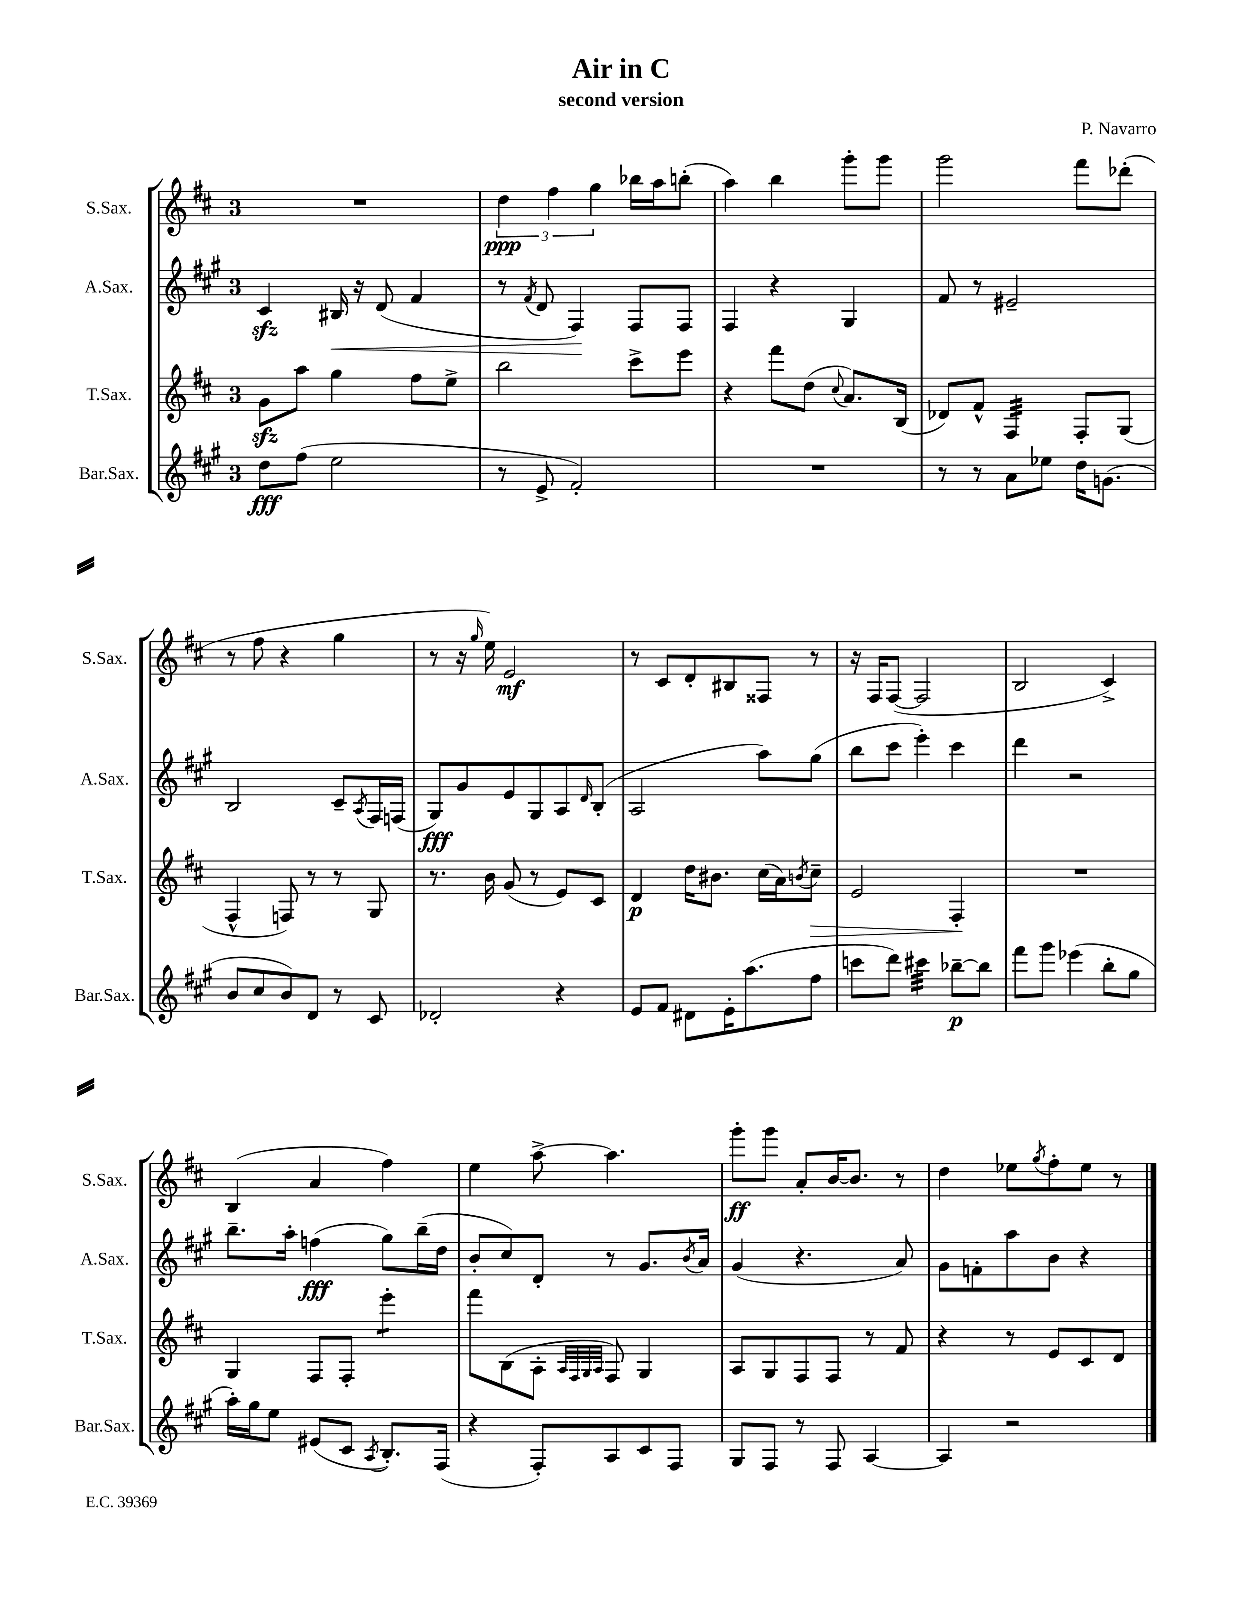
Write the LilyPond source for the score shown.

\header { title = "Air in C" composer = "P. Navarro" subtitle = "second version" }
<<
\new StaffGroup <<
\new Staff = "s0" \with { instrumentName = "S.Sax." shortInstrumentName = "S.Sax." } {
    \clef treble \key d \major \once \override Staff.TimeSignature.style = #'single-digit \time 3/4
    R2. |
    \tuplet 3/2 { d''4\ppp fis''4 g''4 } bes''16 a''16 b''8-.( |
    a''4) b''4 g'''8-. g'''8 |
    g'''2 fis'''8 des'''8-.( |
    r8 fis''8 r4 g''4 |
    r8 r16 \grace { g''16 } e''16) e'2\mf |
    r8 cis'8 d'8-. bis8 fisis8 r8 |
    r16 fis16 fis8~( fis2 |
    b2 cis'4->) |
    b4( a'4 fis''4) |
    e''4 a''8~-> a''4. |
    g'''8-.\ff g'''8 a'8-. b'16~ b'8. r8 |
    d''4 ees''8 \acciaccatura { g''8 } fis''8-. ees''8 r8 \bar "|." |
}
\new Staff = "s1" \with { instrumentName = "A.Sax." shortInstrumentName = "A.Sax." } {
    \clef treble \key a \major \once \override Staff.TimeSignature.style = #'single-digit \time 3/4
    cis'4\sfz bis16\< r16 d'8( fis'4 |
    r8 \acciaccatura { fis'8 } d'8 fis4\!) fis8 fis8 |
    fis4 r4 gis4 |
    fis'8 r8 eis'2-- |
    b2 cis'8-- \acciaccatura { a8 } fis16 f16( |
    gis8\fff) gis'8 e'8 gis8 a8 \grace { d'16 } b8-.( |
    a2 a''8) gis''8( |
    b''8 cis'''8 e'''4-.) cis'''4 |
    d'''4 r2 |
    b''8.-- a''16-. f''4\fff( gis''8) b''16--( d''16 |
    b'8-. cis''8) d'8-. r8 gis'8. \acciaccatura { b'8 } a'16 |
    gis'4( r4. a'8) |
    gis'8 f'8-. a''8 b'8 r4 \bar "|." |
}
\new Staff = "s2" \with { instrumentName = "T.Sax." shortInstrumentName = "T.Sax." } {
    \clef treble \key d \major \once \override Staff.TimeSignature.style = #'single-digit \time 3/4
    g'8\sfz a''8 g''4 fis''8 e''8-> |
    b''2 cis'''8-> e'''8 |
    r4 fis'''8 d''8( \appoggiatura { cis''8 } a'8.) b16( |
    des'8) fis'8-^ fis4:32 fis8-. g8( |
    fis4-^ f8) r8 r8 g8 |
    r8. b'16 g'8( r8 e'8) cis'8 |
    d'4\p d''16 bis'8. cis''16( a'16) \acciaccatura { b'8 } cis''8--\> |
    e'2 fis4-.\! |
    R2. |
    g4 fis8 fis8-. e'''4:8-. |
    fis'''8 b8( a8-. \grace { a32 fis32 g32 a32 } fis8) g4 |
    a8 g8 fis8 fis8 r8 fis'8 |
    r4 r8 e'8 cis'8 d'8 \bar "|." |
}
\new Staff = "s3" \with { instrumentName = "Bar.Sax." shortInstrumentName = "Bar.Sax." } {
    \clef treble \key a \major \once \override Staff.TimeSignature.style = #'single-digit \time 3/4
    d''8\fff fis''8( e''2 |
    r8 e'8-> fis'2-.) |
    R2. |
    r8 r8 a'8 ees''8 d''16 g'8.( |
    b'8 cis''8 b'8) d'8 r8 cis'8 |
    des'2-. r4 |
    e'8 fis'8 dis'8 e'16-. a''8.( fis''8 |
    c'''8 d'''8) cis'''4:32 bes''8~--\p bes''8 |
    fis'''8 gis'''8 ees'''4( b''8-. gis''8 |
    a''16-.) gis''16 e''8 eis'8( cis'8 \acciaccatura { a8 } b8.-.) fis16( |
    r4 fis8-.) a8 cis'8 fis8 |
    gis8 fis8 r8 fis8 a4~ |
    a4 r2 \bar "|." |
}
>>
>>
\layout { \context { \Score \remove "Bar_number_engraver" } }
